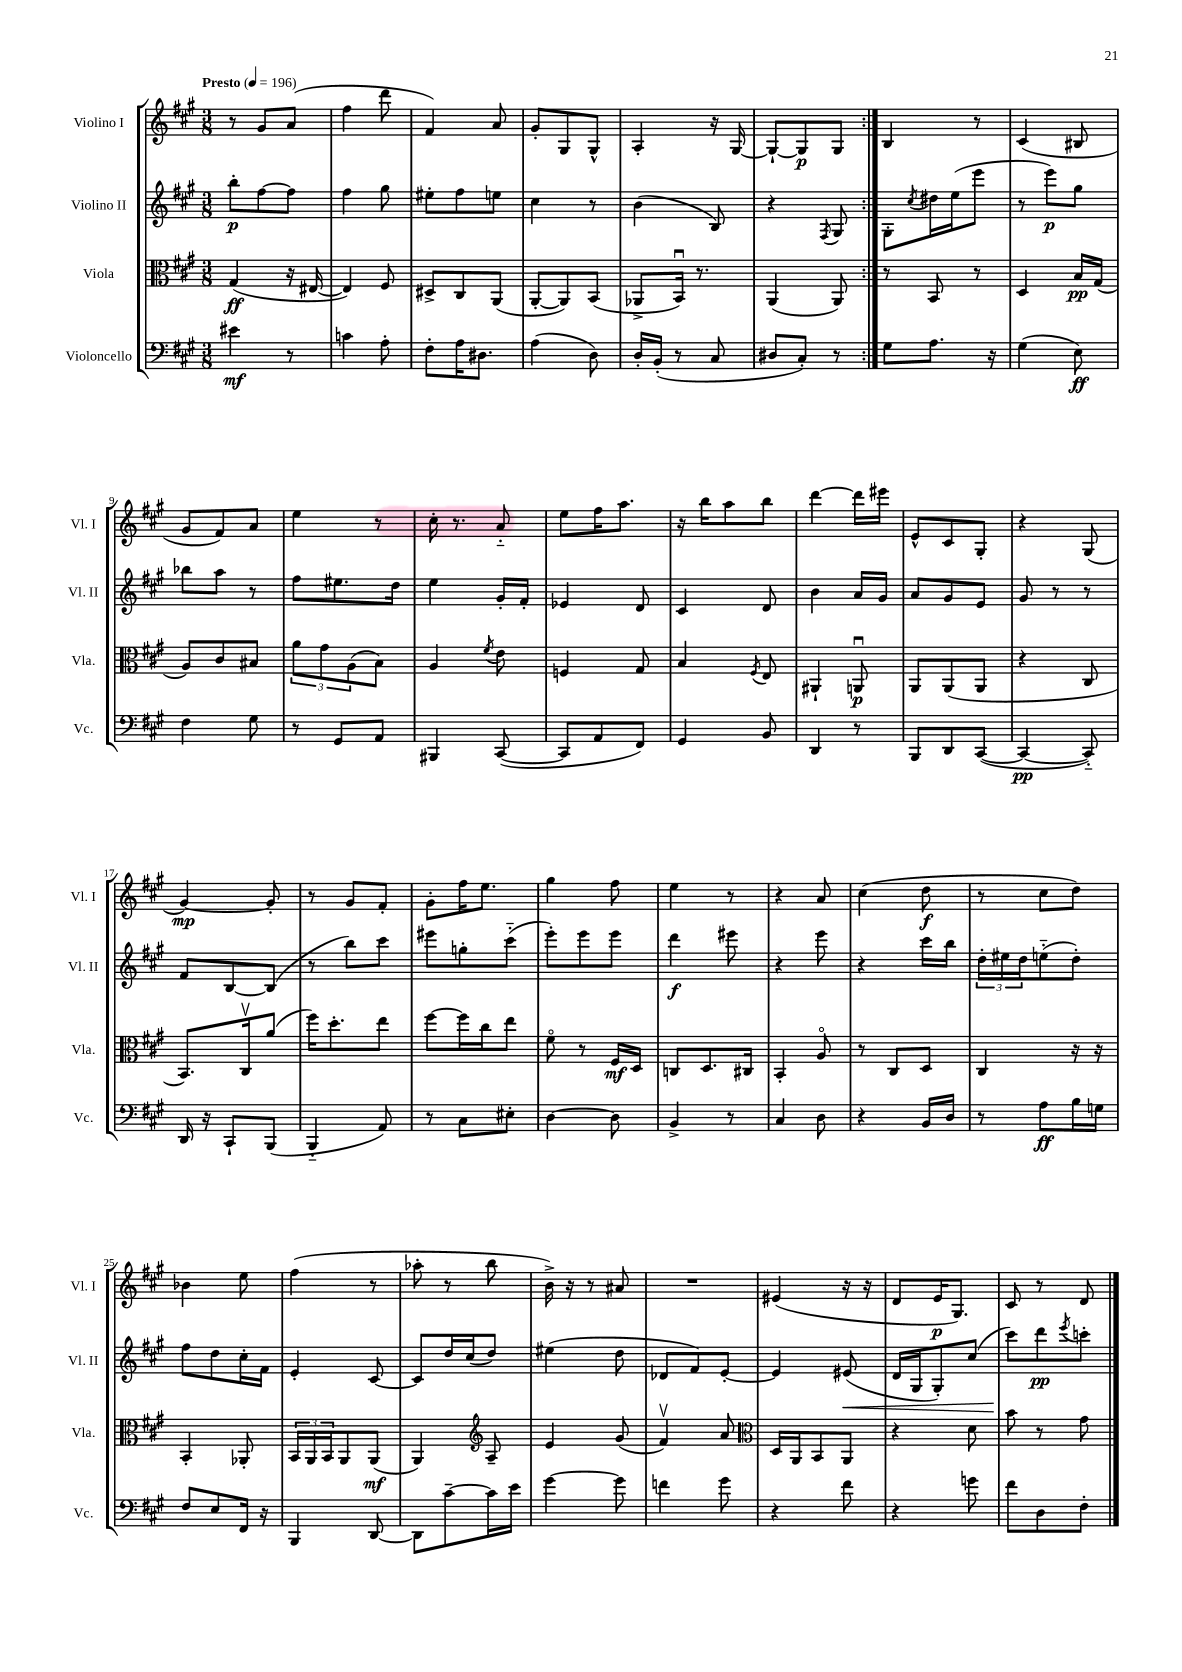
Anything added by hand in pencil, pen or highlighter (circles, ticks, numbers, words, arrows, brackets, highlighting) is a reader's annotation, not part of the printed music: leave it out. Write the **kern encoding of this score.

**kern	**kern	**kern	**kern
*staff4	*staff3	*staff2	*staff1
*clefF4	*clefC3	*clefG2	*clefG2
*k[f#c#g#]	*k[f#c#g#]	*k[f#c#g#]	*k[f#c#g#]
*M3/8	*M3/8	*M3/8	*M3/8
*MM196	*MM196	*MM196	*MM196
4e#	(4G#	8bb'	8r
.	.	[8ff#	8g#
8r	16r	8ff#]	(8a
.	[16E#	.	.
=	=	=	=
4c	4E#])	4ff#	4ff#
8A'	8F#	8gg#	8ddd
=	=	=	=
8F#'	8D#^	8ee#'	4f#)
16A	8C#	8ff#	.
8.D#	.	.	.
.	(8AA	8ee	8a
=	=	=	=
(4A	[8AA'	4cc#	8g#'
.	8AA])	.	8G#
8D)	(8BB	8r	8G#^^
=	=	=	=
16D'	8AA-^	(4b	4A'
(16BB'	.	.	.
8r	16BBu)	.	.
.	8.r	.	.
8C#	.	8B)	16r
.	.	.	[16G#
=	=	=	=
8D#	(4AA	4r	8G#`_
8C#')	.	.	8G#]
.	.	8qF#	.
8r	8AA)	8G#	8G#
=:|!	=:|!	=:|!	=:|!
8G#	8r	8G#'	4B
.	.	8qcc#	.
8.A	8BB	16dd#	.
.	.	(16ee	.
.	8r	8eee	8r
16r	.	.	.
=	=	=	=
(4G#	4D	8r	(4c#
.	.	8eee)	.
8E)	16B	8gg#	8B#
.	(16G#	.	.
=	=	=	=
4F#	8A)	8bb-	8g#
.	8c#	8aa	8f#)
8G#	8B#	8r	8a
=	=	=	=
8r	12a	8ff#	4ee
.	12g#	.	.
8GG#	.	8.ee#	.
.	(12A	.	.
8AA	8B)	.	8r
.	.	16dd	.
=	=	=	=
4BBB#	4A	4ee	16cc#'
.	.	.	8.r
.	8qf#	.	.
([8CC#	8e	16g#'	8a'~
.	.	16f#'	.
=	=	=	=
8CC#]	4F	4e-	8ee
8AA	.	.	16ff#
.	.	.	8.aa
8FF#)	8G#	8d	.
=	=	=	=
4GG#	4B	4c#	16r
.	.	.	16bb
.	.	.	8aa
.	8qF#	.	.
8BB	8E	8d	8bb
=	=	=	=
4DD	4AA#`	4b	[4ddd
8r	8AAu	16a	16ddd]
.	.	16g#	16eee#
=	=	=	=
8BBB	8AA	8a	8e^^
8DD	(8AA	8g#	8c#
([8CC#	8AA	8e	8G#'
=	=	=	=
4CC#_	4r	8g#	4r
.	.	8r	.
8CC#'~])	8C#	8r	(8G#
=	=	=	=
16DD	8.BB)	8f#	[4g#)
16r	.	.	.
8CC#`	.	[8B	.
.	16C#v	.	.
(8BBB	(8a	(8B]	8g#']
=	=	=	=
4BBB'~	16ff#)	8r	8r
.	8.dd'	.	.
.	.	8bb)	8g#
8AA)	8ee	8ccc#	8f#'
=	=	=	=
8r	[8ff#	8eee#	8g#'
8C#	16ff#]	8gg'	16ff#
.	16cc#	.	8.ee
8E#'	8ee	(8ccc#'~	.
=	=	=	=
[4D	8f#o	8eee')	4gg#
.	8r	8eee	.
8D]	16F#	8eee	8ff#
.	16D	.	.
=	=	=	=
4BB^	8C	4ddd	4ee
.	8.D	.	.
8r	.	8eee#	8r
.	16C#	.	.
=	=	=	=
4C#	4BB'	4r	4r
8D	8Ao	8eee	8a
=	=	=	=
4r	8r	4r	(4cc#
.	8C#	.	.
16BB	8D	16ccc#	8dd
16D	.	16bb	.
=	=	=	=
8r	4C#	24dd'	8r
.	.	24ee#	.
.	.	24dd	.
8A	.	(8ee'~	8cc#
16B	16r	8dd')	8dd)
16G	16r	.	.
=	=	=	=
8F#	4BB'	8ff#	4b-
8E	.	8dd	.
16FF#	8AA-'	16cc#'	8ee
16r	.	16f#	.
=	=	=	=
4BBB	24BB	4e'	(4ff#
.	24AA	.	.
.	24BB	.	.
.	8AA	.	.
[8DD	(8AA	[8c#	8r
=	=	=	=
8DD]	4AA)	8c#]	8aa-'
[8c#~	.	16dd	8r
.	.	(16cc#	.
*	*clefG2	*	*
16c#]	8A~	8dd)	8bb
16e	.	.	.
=	=	=	=
[4g#	4e	(4ee#	16b^)
.	.	.	16r
.	.	.	8r
8g#]	(8g#	8dd	8a#
=	=	=	=
4f	4f#v)	8d-	4.r
.	.	8f#)	.
8g#	8a	[8e'	.
=	=	=	=
*	*clefC3	*	*
4r	16D	4e]	(4e#
.	16AA	.	.
.	8BB	.	.
8f#	8AA	(8e#	16r
.	.	.	16r
=	=	=	=
4r	4r	16d	8d
.	.	16G#	.
.	.	8G#')	16e
.	.	.	8.G#)
8g	8d	(8cc#	.
=	=	=	=
8f#	8b	8ccc#)	8c#
8D	8r	8ddd	8r
.	.	8qeee	.
8F#'	8g#	8ccc'	8d
==	==	==	==
*-	*-	*-	*-
